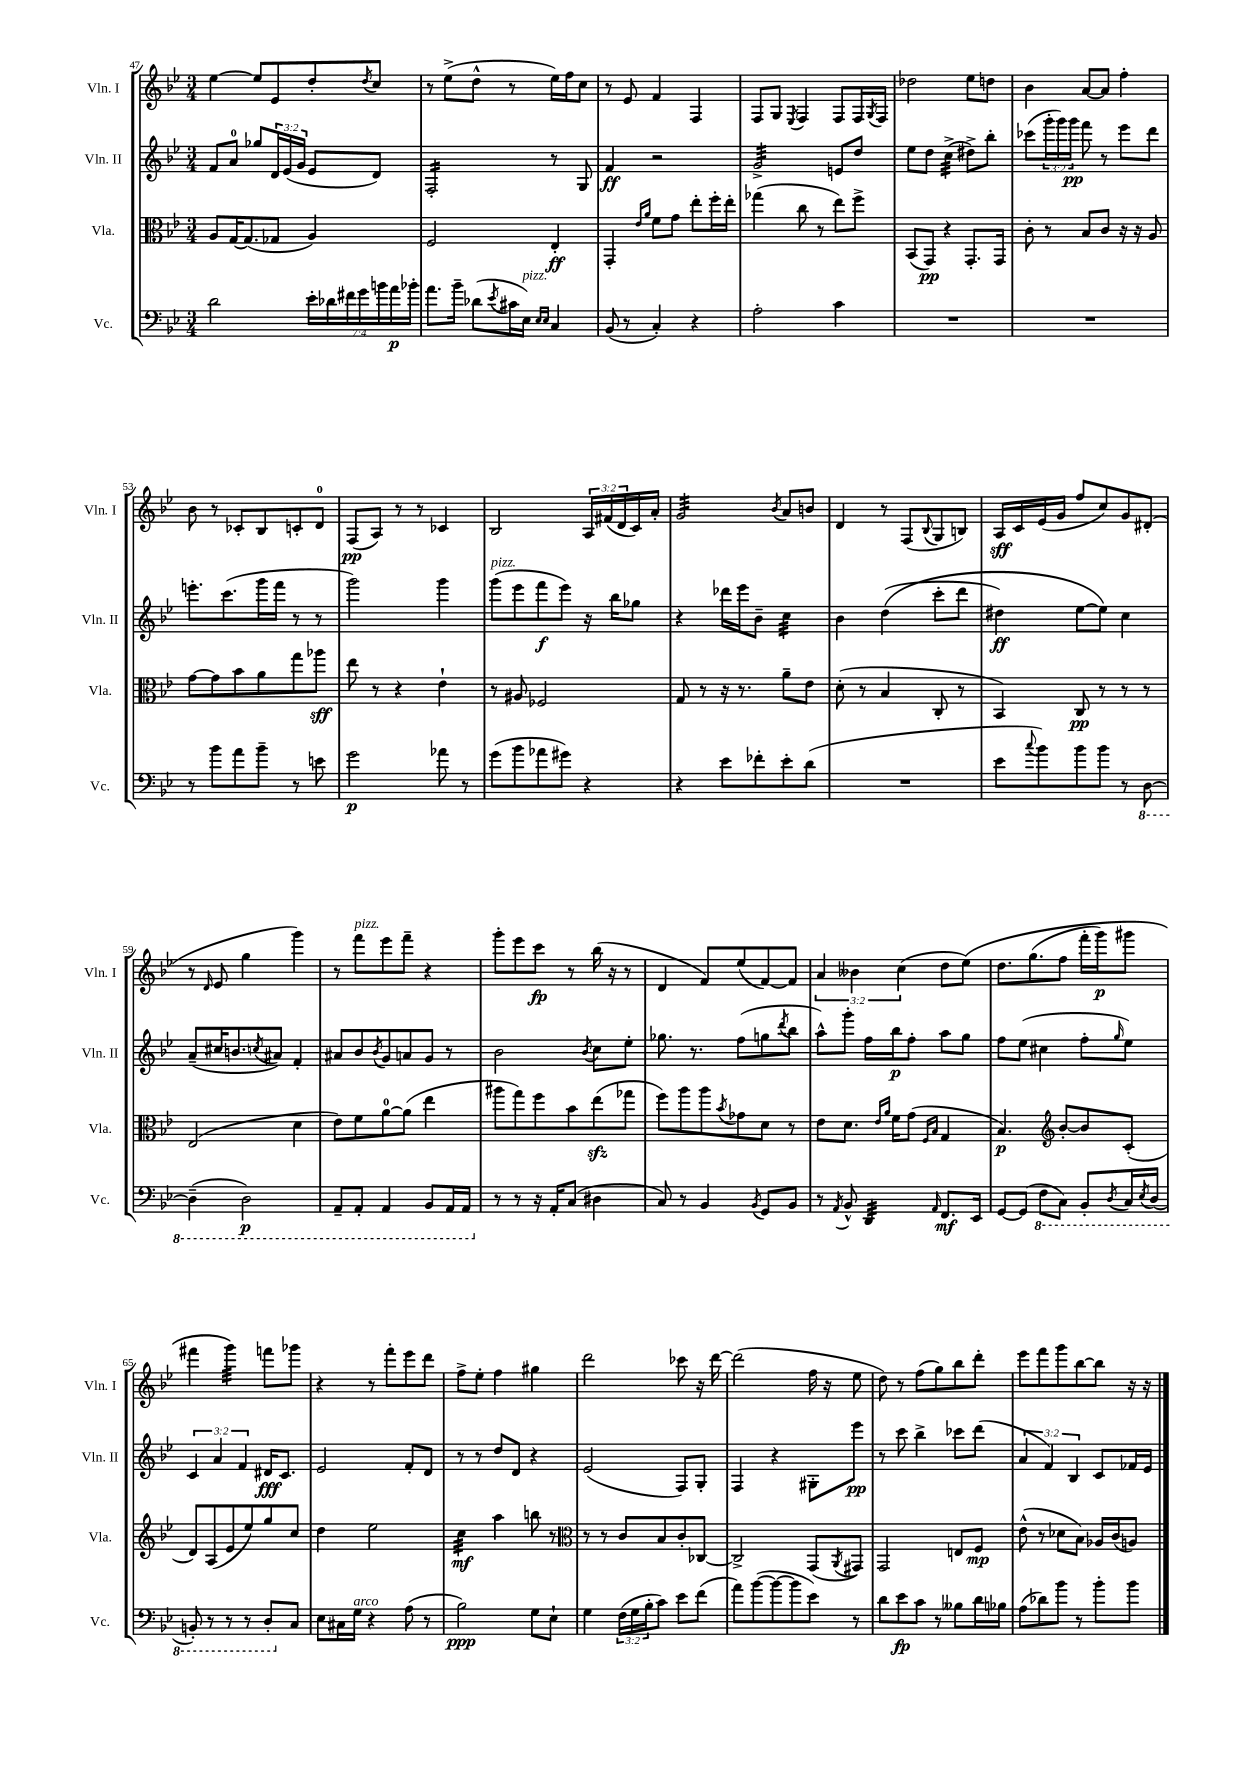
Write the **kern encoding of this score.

**kern	**kern	**kern	**kern
*staff4	*staff3	*staff2	*staff1
*clefF4	*clefC3	*clefG2	*clefG2
*k[b-e-]	*k[b-e-]	*k[b-e-]	*k[b-e-]
*M3/4	*M3/4	*M3/4	*M3/4
2d	8A	8f	[4ee-
.	[16G	8a	.
.	(8.G]	.	.
.	.	8gg-	8ee-]
.	8G-	24d	8e-
.	.	(24e-	.
.	.	24g	.
28e-'	4A)	8e-	8dd'
28d-	.	.	.
28f#	.	.	.
28g	.	.	.
.	.	.	8qdd
.	.	8d)	8cc
28b	.	.	.
28a	.	.	.
28b-'	.	.	.
=	=	=	=
8.a	2F	2F'	8r
.	.	.	(8ee-^
16b-~	.	.	.
(8d-	.	.	8dd^^
8qe-	.	.	.
16c#	.	.	8r
16E-)	.	.	.
16qqE-	.	.	.
16qqE-	.	.	.
4C	4E-'	8r	16ee-)
.	.	.	16ff
.	.	8G	8cc
=	=	=	=
(8BB-	4GG'	4f	8r
8r	.	.	8e-
.	16qqe-	.	.
.	16qqa	.	.
4C')	8f	2r	4f
.	8g	.	.
4r	8ee-'	.	4F
.	16ff'	.	.
.	16ee-'	.	.
=	=	=	=
2A'	(4gg-	2g^	8F
.	.	.	8G
.	.	.	8qE-
.	8cc	.	4F
.	8r	.	.
4c	8ee-)	8e	8F
.	8ff^	8dd	16F
.	.	.	8qG
.	.	.	16F
=	=	=	=
2.r	(8BB-	8ee-	2dd-
.	8GG)	8dd	.
.	4r	(4cc^	.
.	8.GG'	8dd#^)	8ee-
.	.	8bb-'	8dd
.	16GG	.	.
=	=	=	=
2.r	8c'	(8ccc-	4b-
.	8r	24ggg'	.
.	.	24ggg)	.
.	.	24ggg	.
.	8B-	8fff	[8a
.	8c	8r	8a]
.	16r	8eee-	4ff'
.	16r	.	.
.	8A	8ddd	.
=	=	=	=
8r	[8g	8.eee'	8b-
8b-	8g]	.	8r
.	.	(8.ccc	.
8a	8b-	.	8c-'
8b-~	8a	16ggg	8B-
.	.	16fff	.
8r	8gg	8r	8c'
8e	8aa-	8r	8d
=	=	=	=
2g	8ee-	2ggg)	(8F
.	8r	.	8A)
.	4r	.	8r
.	.	.	8r
8a-	4e-`	4ggg	4c-
8r	.	.	.
=	=	=	=
(8g	8r	(8ggg	2B-
8b-	8A#	8eee-	.
8a-	2F-	8fff	.
8g#)	.	8eee-)	.
4r	.	16r	24A
.	.	.	(24f#
.	.	16bb-	.
.	.	.	24d
.	.	8gg-	16c)
.	.	.	16a'
=	=	=	=
4r	8G	4r	2g
.	8r	.	.
8e-	16r	16ddd-	.
.	8.r	16eee-	.
8f-'	.	8b-~	.
.	.	.	8qb-
8e-'	8a~	4cc	8a
(8d	8e-	.	8b
=	=	=	=
2.r	(8d'	4b-	4d
.	8r	.	.
.	4B-	&((4dd	8r
.	.	.	(8F
.	.	.	8qqB-
.	8C'	8ccc'	8G
.	8r	8ddd	8B)
=	=	=	=
8e-	4BB-)	4dd#)	16A
.	.	.	16c
8qqcc	.	.	.
8b-)	.	.	(16e-
.	.	.	16g
8b-	8C	[8ee-	8ff
8b-	8r	8ee-]&)	8cc)
8r	8r	4cc	8g
[8DD	8r	.	(8d#'
=	=	=	=
(4DD~]	(2E-	(8a~	8r
.	.	.	16qqd
.	.	16cc#	8e-
.	.	8.b	.
2DD)	.	.	4gg
.	.	8qcc	.
.	.	8a#)	.
.	4d	4f'	4ggg)
=	=	=	=
8AAA~	8e-)	8a#	8r
8AAA'	8f	8b-	8fff
.	.	8qb-	.
4AAA	[8a	8g	8eee-
.	(8a]	8a	8fff~
8BBB-	4ee-	8g	4r
16AAA	.	8r	.
16AAA	.	.	.
=	=	=	=
8r	8aa#	2b-	8ggg'
8r	8gg)	.	8eee-
16r	8ff	.	8ccc
16AA'	.	.	.
(8C	8b-	.	8r
.	.	8qb-	.
4D#	(8ee-	8cc	(16bb-
.	.	.	16r
.	8gg-	8ee-'	8r
=	=	=	=
8C)	8ff)	8.gg-	4d
8r	8aa	.	.
.	.	8.r	.
4BB-	8aa	.	8f)
.	8qb-	.	.
.	8g-	(8ff	(8ee-
8qBB-	.	.	.
8GG	8d	8gg	[8f)
.	.	8qddd	.
8BB-	8r	8bb-	8f]
=	=	=	=
8r	8e-	8aa^^)	6a
8qAA	.	.	.
8BB-^^	8.d	8ggg'	.
.	.	.	6b--
4DD	.	16ff	.
.	16qqe-	.	.
.	16qqa	.	.
.	16f	16bb-	.
.	.	.	(6cc
.	(8g	8ff'	.
.	16qqF	.	.
16qqAA	16qqB-	.	.
8.FF	4G	8aa	8dd
.	.	8gg	&(8ee-)
16EE-	.	.	.
=	=	=	=
[8GG	4.B-)	8ff	8.dd
(8GG]	.	(8ee-	.
.	.	.	(8.gg
8FF	.	4cc#	.
*	*clefG2	*	*
8CC)	[8b-'	.	8ff
8BBB-'	8b-]	8ff'	16fff'
.	.	.	16ggg)
8qDD	.	16qqgg	.
16CC	(8c'	8ee-)	8ggg#
8qEE-	.	.	.
(16DD	.	.	.
=	=	=	=
8BBB')	8d)	6c	4fff#
8r	(8A	.	.
.	.	6a	.
8r	8e-	.	4ggg&)
.	.	6f	.
8r	8ee-)	.	.
8DD'	8gg	16d#	8fff
.	.	8.c	.
8C	8cc	.	8ggg-
=	=	=	=
8E-	4dd	2e-	4r
16C#	.	.	.
16G	.	.	.
4r	2ee-	.	8r
.	.	.	8fff'
(8A	.	8f'	8eee-
8r	.	8d	8ddd
=	=	=	=
2B-)	4cc	8r	8ff^
.	.	8r	8ee-'
.	4aa	8dd	4ff
.	.	8d	.
8G	8bb	4r	4gg#
8E-`	8r	.	.
=	=	=	=
*	*clefC3	*	*
4G	8r	(2e-	2ddd
.	8r	.	.
(24F	8c	.	.
24G	.	.	.
24B-'	.	.	.
8c)	8B-	.	.
8e-	8c'	8F)	8ccc-
(8f	[8C-	8G'	16r
.	.	.	[16ddd
=	=	=	=
8a)	2C-^]	4F	(2ddd]
([8b-	.	.	.
8b-_	.	4r	.
8b-]	.	.	.
8e-)	(8GG	8G#'	16ff
.	.	.	16r
.	8qAA	.	.
8r	8GG#)	8eee-	8ee-
=	=	=	=
8d	2GG	8r	8dd)
8e-	.	8ccc	8r
8c	.	4bb-^	(8ff
8r	.	.	8gg)
8B--	8E	8ccc-	8bb-
16d	8F	(8ddd	8ddd'
16B-	.	.	.
=	=	=	=
(8A	(8e-^^	6a	8eee-
8d-)	8r	.	8fff
.	.	6f)	.
8b-	8d-	.	8ggg
.	.	6B-	.
8r	8B-)	.	[8bb-
8b-'	16A-	8c	8bb-]
.	(16c	.	.
8b-	8A)	16f-	16r
.	.	16e-	16r
==	==	==	==
*-	*-	*-	*-
